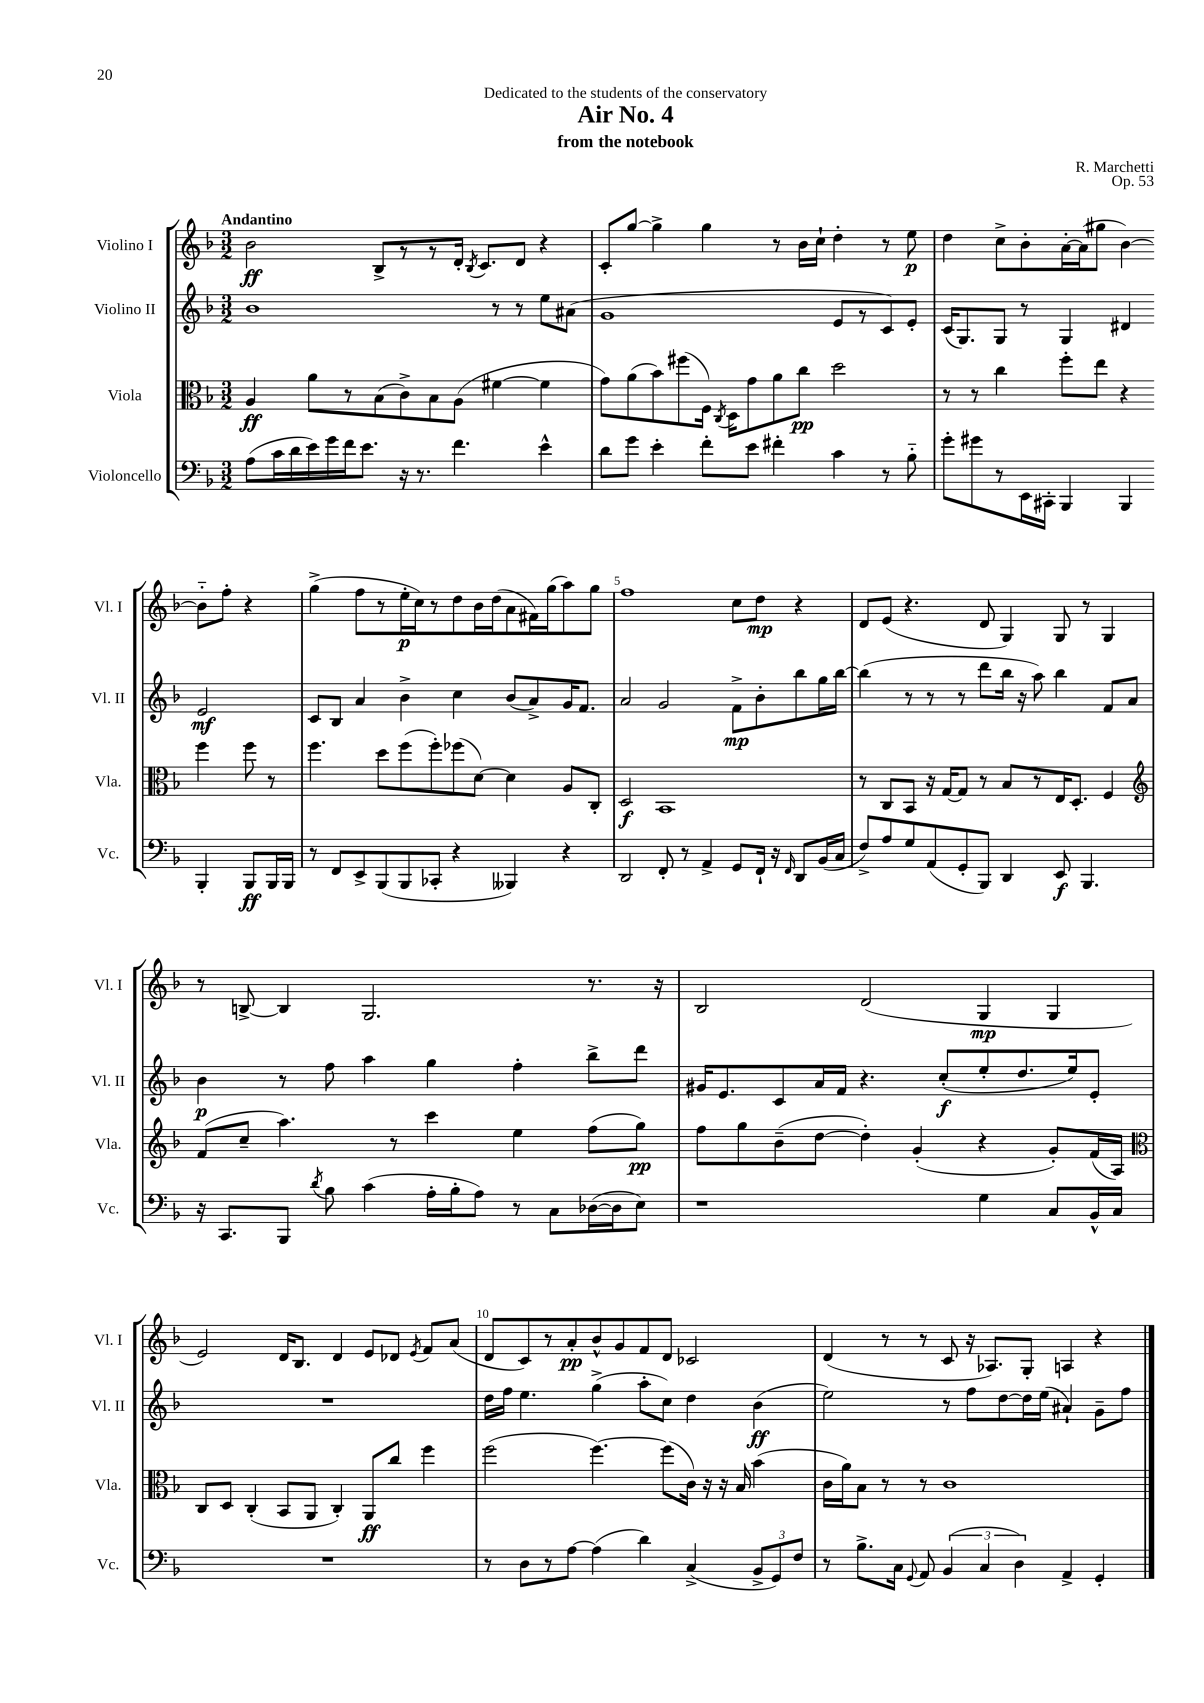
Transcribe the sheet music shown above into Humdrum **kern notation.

**kern	**dynam	**kern	**dynam	**kern	**dynam	**kern	**dynam
*part4	*part4	*part3	*part3	*part2	*part2	*part1	*part1
*staff4	*staff4	*staff3	*staff3	*staff2	*staff2	*staff1	*staff1
*I"Violoncello	*	*I"Viola	*	*I"Violino II	*	*I"Violino I	*
*I'Vc.	*	*I'Vla.	*	*I'Vl. II	*	*I'Vl. I	*
*clefF4	*	*clefC3	*	*clefG2	*	*clefG2	*
*k[b-]	*	*k[b-]	*	*k[b-]	*	*k[b-]	*
*M3/2	*	*M3/2	*	*M3/2	*	*M3/2	*
=1	=1	=1	=1	=1	=1	=1	=1
!	!	!	!	!	!	!LO:TX:a:B:t=Andantino	!
(8A\L	.	4A/	ff	1b-	.	2b-\	ff
16c\L	.	.	.	.	.	.	.
16d\	.	.	.	.	.	.	.
16e\)	.	8a\L	.	.	.	.	.
16g\	.	.	.	.	.	.	.
16f\J	.	8r	.	.	.	.	.
8.e\J	.	.	.	.	.	.	.
.	.	(8B-\	.	.	.	8B-^/L	.
16r	.	8c^\)	.	.	.	8r	.
8.r	.	.	.	.	.	.	.
.	.	8B-\	.	.	.	8r	.
4.f\	.	(8A\J	.	.	.	16d'/Jk	.
.	.	.	.	.	.	8qB-/	.
.	.	.	.	.	.	8.c/L	.
.	.	[4f#X\	.	8r	.	.	.
.	.	.	.	8r	.	8d/J	.
4e^^\	.	4f#\]	.	8ee\L	.	4r	.
.	.	.	.	(8a#X\J	.	.	.
=2	=2	=2	=2	=2	=2	=2	=2
8d\L	.	8g\L)	.	1g	.	8c'/L	.
8g\J	.	(8a\	.	.	.	[8gg/J	.
4e'\	.	8b-\)	.	.	.	4gg^\]	.
.	.	(8ff#X\	.	.	.	.	.
8f'\L	.	16F\Jk)	.	.	.	4gg\	.
.	.	8qC/	.	.	.	.	.
.	.	16D\KL	.	.	.	.	.
8e\J	.	8g\	.	.	.	.	.
4f#X'\	.	8a\	.	.	.	8r	.
.	.	8cc\J	pp	.	.	16b-\LL	.
.	.	.	.	.	.	16cc`\JJ	.
4c\	.	2dd\	.	8e/L	.	4dd'\	.
.	.	.	.	8r	.	.	.
8r	.	.	.	8c/)	.	8r	.
8B-\	.	.	.	8e'/J	.	8ee\	p
=3	=3	=3	=3	=3	=3	=3	=3
8g'\L	.	8r	.	(16c/KL	.	4dd\	.
.	.	.	.	8.G/)	.	.	.
8g#X\	.	8r	.	.	.	.	.
8r	.	4cc\	.	8G/J	.	8cc^\L	.
16EE\L	.	.	.	8r	.	8b-'\	.
16CC#X'\JJ	.	.	.	.	.	.	.
4BBB-/	.	8ff'\L	.	4G/	.	[16a'\L	.
.	.	.	.	.	.	(16a\J]	.
.	.	8ee\J	.	.	.	8gg#X\J	.
4BBB-/	.	4r	.	4d#X/	.	[4b-\)	.
4BBB-'/	.	4ff\	.	2e/	mf	8b-\L]	.
.	.	.	.	.	.	8ff'\J	.
8BBB-/L	ff	8ff\	.	.	.	4r	.
16BBB-/L	.	8r	.	.	.	.	.
16BBB-/JJ	.	.	.	.	.	.	.
!!LO:LB:g=z
=4	=4	=4	=4	=4	=4	=4	=4
8r	.	4.ff\	.	8c/L	.	(4gg^\	.
8FF/L	.	.	.	8B-/J	.	.	.
8EE^/	.	.	.	4a/	.	8ff\L	.
(8BBB-/	.	8dd\L	.	.	.	8r	.
8BBB-/	.	(8ff\	.	4b-^\	.	16ee'\L	p
.	.	.	.	.	.	16cc\J)	.
8CC-X'/J	.	8ff'\)	.	.	.	8r	.
4r	.	(8ff-X\	.	4cc\	.	8dd\	.
.	.	[8d\J)	.	.	.	16b-\L	.
.	.	.	.	.	.	(16dd\J	.
4BBB--X/)	.	4d\]	.	(8b-/L	.	8a\	.
.	.	.	.	8a^/)	.	16f#X\L)	.
.	.	.	.	.	.	(16gg\J	.
4r	.	8A/L	.	16g/K	.	8aa\)	.
.	.	.	.	8.f/J	.	.	.
.	.	8C'/J	.	.	.	8gg\J	.
=5	=5	=5	=5	=5	=5	=5	=5
2DD/	.	2D/	f	2a/	.	1ff	.
8FF'/	.	1BB-	.	2g/	.	.	.
8r	.	.	.	.	.	.	.
4AA^/	.	.	.	.	.	.	.
8GG/L	.	.	.	8f^\L	mp	8cc\L	.
16FF`/Jk	.	.	.	8b-'\	.	8dd\J	mp
16r	.	.	.	.	.	.	.
16qqFF/	.	.	.	.	.	.	.
8DD/L	.	.	.	8bb-\	.	4r	.
(16BB-/L	.	.	.	16gg\L	.	.	.
16C/JJ	.	.	.	[16bb-\JJ	.	.	.
=6	=6	=6	=6	=6	=6	=6	=6
8F^/L)	.	8r	.	(4bb-\]	.	8d/L	.
8A/	.	8C/L	.	.	.	(8e/J	.
8G/	.	8BB-/J	.	8r	.	4.r	.
(8AA/	.	16r	.	8r	.	.	.
.	.	[16G/KL	.	.	.	.	.
8GG'/	.	8G/J]	.	8r	.	.	.
8BBB-/J)	.	8r	.	8ddd\L	.	8d/	.
4DD/	.	8B-/L	.	16bb-\Jk	.	4G/)	.
.	.	.	.	16r	.	.	.
.	.	8r	.	8aa\)	.	.	.
8EE/	f	16E/K	.	4bb-\	.	8G/	.
.	.	8.D'/J	.	.	.	.	.
4.BBB-/	.	.	.	.	.	8r	.
.	.	4F/	.	8f/L	.	4G/	.
.	.	.	.	8a/J	.	.	.
!!LO:LB:g=z
=7	=7	=7	=7	=7	=7	=7	=7
*	*	*clefG2	*	*	*	*	*
16r	.	(8f/L	.	4b-\	p	8r	.
8.CC/L	.	.	.	.	.	.	.
.	.	8cc~/J	.	.	.	[8Bn^/	.
8BBB-/J	.	4.aa\)	.	8r	.	4B/]	.
8qd/	.	.	.	.	.	.	.
8B-\	.	.	.	8ff\	.	.	.
(4c\	.	.	.	4aa\	.	2.G/	.
.	.	8r	.	.	.	.	.
16A'\LL	.	4ccc\	.	4gg\	.	.	.
16B-'\J	.	.	.	.	.	.	.
8A\J)	.	.	.	.	.	.	.
8r	.	4ee\	.	4ff'\	.	.	.
8C\L	.	.	.	.	.	.	.
([16D-X\L	.	(8ff\L	.	8bb-^\L	.	8.r	.
16D-\J]	.	.	.	.	.	.	.
8E\J)	.	8gg\J)	pp	8ddd\J	.	.	.
.	.	.	.	.	.	16r	.
=8	=8	=8	=8	=8	=8	=8	=8
1r	.	8ff\L	.	16g#X/KL	.	2B-/	.
.	.	.	.	8.e/	.	.	.
.	.	8gg\	.	.	.	.	.
.	.	(8b-~\	.	8c/	.	.	.
.	.	[8dd\J	.	16a/L	.	.	.
.	.	.	.	16f/JJ	.	.	.
.	.	4dd'\])	.	4.r	.	(2d/	.
.	.	(4g'/	.	.	.	.	.
.	.	.	.	(8cc'/L	f	.	.
4G\	.	4r	.	8ee'/	.	4G/	mp
.	.	.	.	8.dd/	.	.	.
8C/L	.	8g'/L)	.	.	.	4G/	.
.	.	.	.	16ee/k)	.	.	.
16BB-^^/L	.	(16f/L	.	8e'/J	.	.	.
16C/JJ	.	16A/JJ)	.	.	.	.	.
!!LO:LB:g=z
=9	=9	=9	=9	=9	=9	=9	=9
*	*	*clefC3	*	*	*	*	*
1.r	.	8C/L	.	1.r	.	2e/)	.
.	.	8D/J	.	.	.	.	.
.	.	(4C'/	.	.	.	.	.
.	.	8BB-/L	.	.	.	16d/KL	.
.	.	.	.	.	.	8.B-/J	.
.	.	8AA/J	.	.	.	.	.
.	.	4C'/)	.	.	.	4d/	.
.	.	8AA/L	ff	.	.	8e/L	.
.	.	8cc/J	.	.	.	8d-X/J	.
.	.	.	.	.	.	8qe/	.
.	.	4ff\	.	.	.	8f/L	.
.	.	.	.	.	.	(8a/J	.
=10	=10	=10	=10	=10	=10	=10	=10
8r	.	(2ff\	.	16dd\LL	.	8d/L	.
.	.	.	.	16ff\JJ	.	.	.
8D\L	.	.	.	4.ee\	.	8c/)	.
8r	.	.	.	.	.	8r	.
[8A\J	.	.	.	.	.	8a'/	pp
(4A\]	.	[4.ff\)	.	(4gg^\	.	8b-^^/	.
.	.	.	.	.	.	8g/	.
4d\)	.	.	.	8aa'\L	.	8f/	.
.	.	(8ff\L]	.	8cc\J)	.	8d/J	.
(4C^/	.	16c\Jk)	.	4dd\	.	2c-X/	.
.	.	16r	.	.	.	.	.
.	.	16r	.	.	.	.	.
.	.	16B-/	.	.	.	.	.
12BB-^/L	.	(4b-\	.	(4b-\	ff	.	.
12GG/)	.	.	.	.	.	.	.
12F/J	.	.	.	.	.	.	.
=11	=11	=11	=11	=11	=11	=11	=11
8r	.	16c\LL	.	2ee\)	.	(4d/	.
.	.	16a\J)	.	.	.	.	.
8.B-^\L	.	8B-\J	.	.	.	.	.
.	.	8r	.	.	.	8r	.
16C\Jk	.	.	.	.	.	.	.
8qqGG/	.	.	.	.	.	.	.
8AA/	.	8r	.	.	.	8r	.
(6BB-/	.	1c	.	8r	.	8c/	.
.	.	.	.	8ff\L	.	16r	.
6C/	.	.	.	.	.	.	.
.	.	.	.	.	.	8.A-X/L)	.
.	.	.	.	[8dd\	.	.	.
6D\)	.	.	.	.	.	.	.
.	.	.	.	16dd\L]	.	8G'/J	.
.	.	.	.	(16ee\JJ	.	.	.
4AA^/	.	.	.	4a#X`/)	.	4An/	.
4GG'/	.	.	.	8g~\L	.	4r	.
.	.	.	.	8ff\J	.	.	.
==	==	==	==	==	==	==	==
*-	*-	*-	*-	*-	*-	*-	*-
